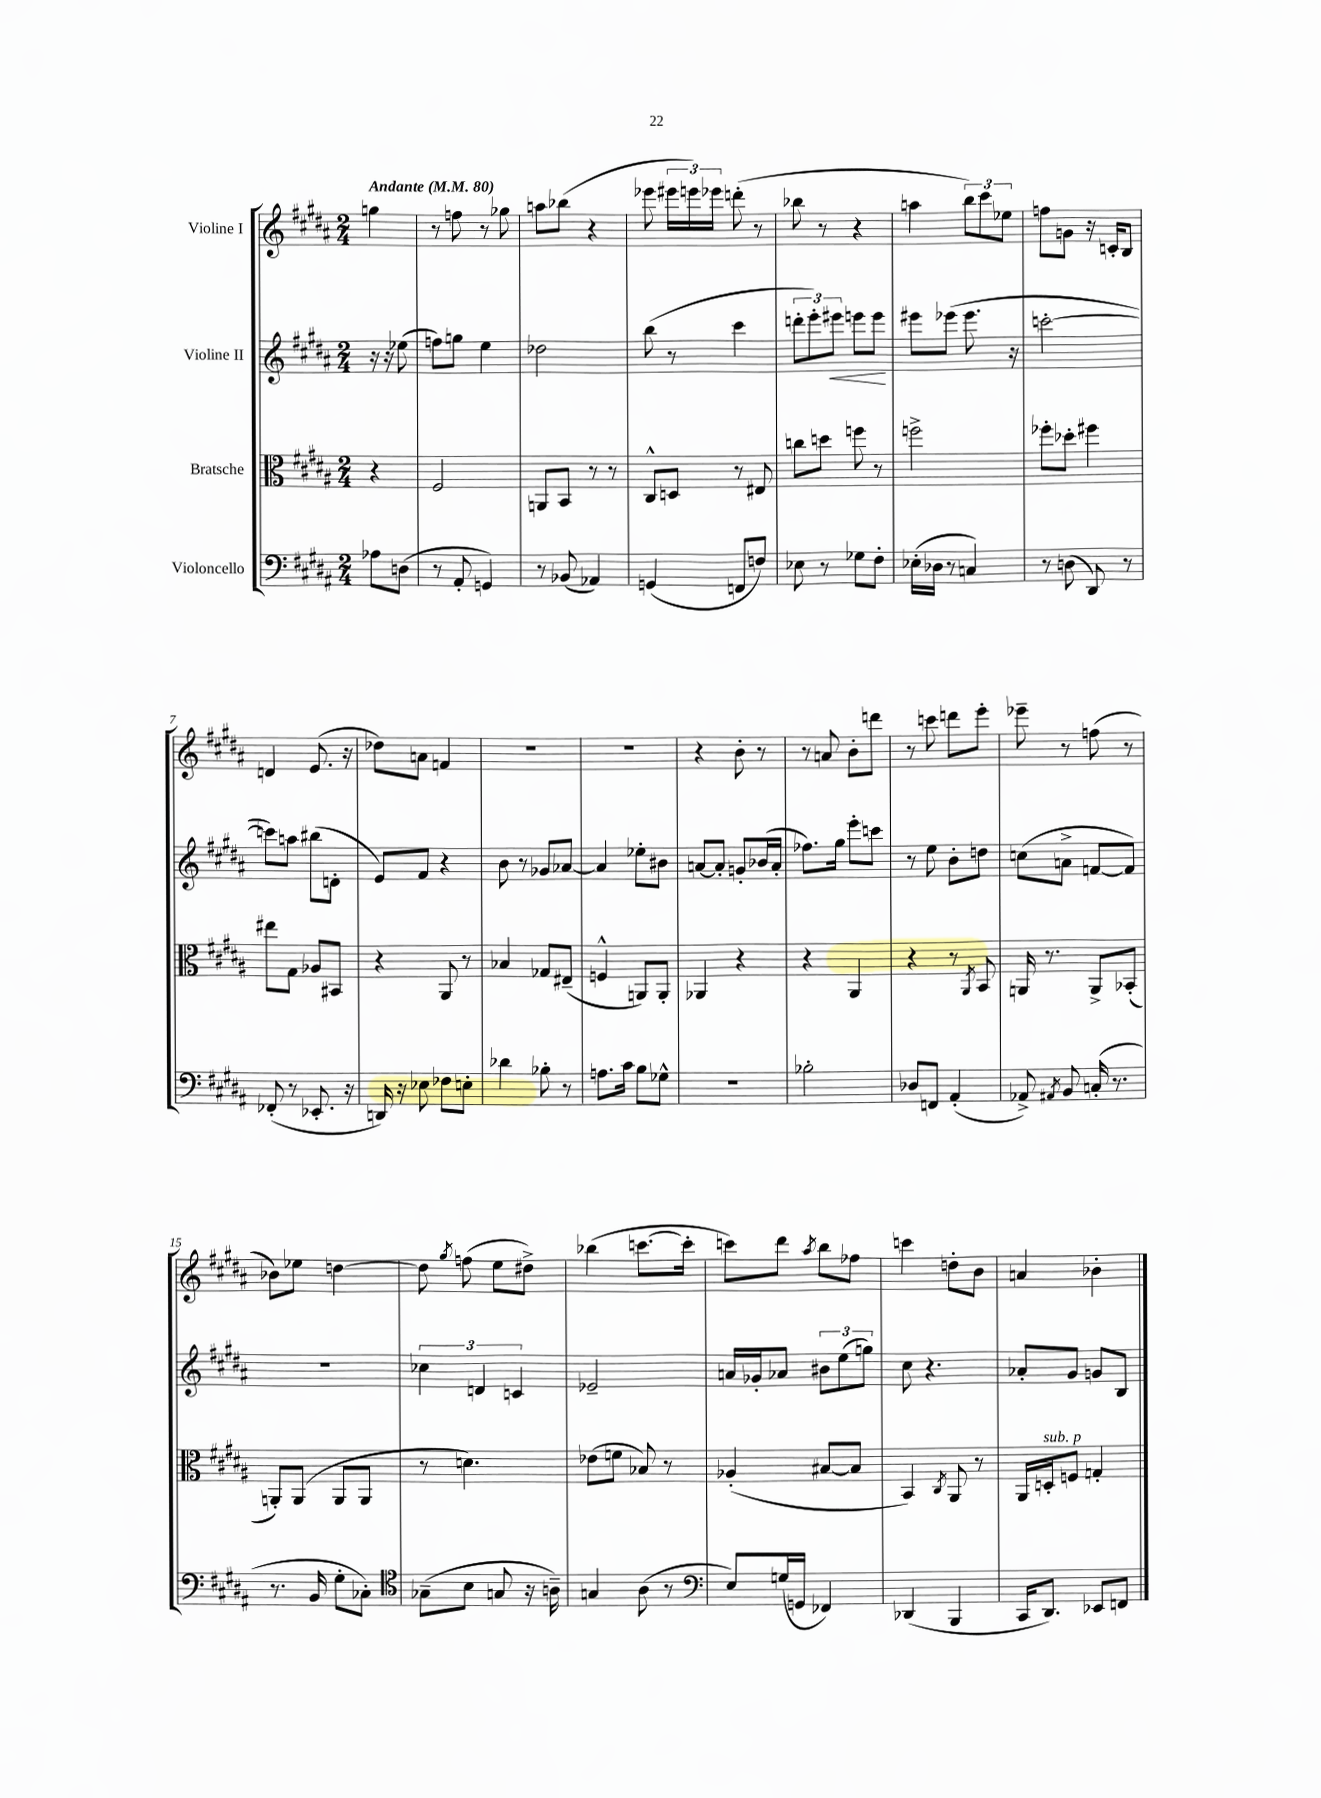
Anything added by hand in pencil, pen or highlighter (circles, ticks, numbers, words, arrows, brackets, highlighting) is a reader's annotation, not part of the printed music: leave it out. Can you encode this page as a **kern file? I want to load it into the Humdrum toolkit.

**kern	**kern	**kern	**kern
*staff4	*staff3	*staff2	*staff1
*clefF4	*clefC3	*clefG2	*clefG2
*k[f#c#g#d#a#]	*k[f#c#g#d#a#]	*k[f#c#g#d#a#]	*k[f#c#g#d#a#]
*M2/4	*M2/4	*M2/4	*M2/4
*MM80	*MM80	*MM80	*MM80
8A-	4r	16r	4gg
.	.	16r	.
(8D	.	(8ee-	.
=	=	=	=
8r	2F#	8ff)	8r
8AA#'	.	8gg	8ff
4GG)	.	4ee	8r
.	.	.	8gg-
=	=	=	=
8r	8AA	2dd-	8aa
(8BB-	8BB	.	(8bb-
4AA-)	8r	.	4r
.	8r	.	.
=	=	=	=
(4GG	8C#^^	(8bb	8eee-
.	8D	8r	24eee#
.	.	.	24eee)
.	.	.	24eee-
8FF	8r	4ccc#	(8ddd'
8F)	8E#	.	8r
=	=	=	=
8E-	8cc	12ddd'	8bb-
.	.	12eee')	.
8r	8dd	.	8r
.	.	12eee#	.
8G-	8ff	8eee	4r
8F#'	8r	8eee	.
=	=	=	=
(16E-'	2ff^	8eee#	4aa
16D-	.	.	.
8r	.	(8eee-	.
4C)	.	8.eee-	12bb)
.	.	.	12ccc#
.	.	.	12ee-
.	.	16r	.
=	=	=	=
8r	8ff-'	[2ccc'	8ff
(8D	8dd-'	.	8g
8DD#)	4ff#	.	16r
.	.	.	16c'
8r	.	.	8B
=	=	=	=
(8FF-'	8ee#	8ccc])	4d
8r	8G#	8aa	.
8.EE-'	8A-	(8bb#	(8.e
.	8BB#	8d'	.
16r	.	.	16r
=	=	=	=
16DD)	4r	8e)	8dd-)
16r	.	.	.
8E-	.	8f#	8a
8F-	8AA#	4r	4f
8E'	8r	.	.
=	=	=	=
4d-	4B-	8b	2r
.	.	8r	.
8B-'	8G-	8g-	.
8r	(8E#~	[8a-	.
=	=	=	=
8.A	4F^^	4a-]	2r
16c#	.	.	.
8B	8AA)	8ee-'	.
8G-^^	8AA'	8b#	.
=	=	=	=
2r	4AA-	[8a	4r
.	.	8a']	.
.	4r	8g'	8b'
.	.	(16b-	8r
.	.	16a'	.
=	=	=	=
2B-'	4r	8.ff-)	8r
.	.	.	8a
.	.	16gg#	.
.	4AA#	8eee'	8b'
.	.	8ccc	8ddd
=	=	=	=
8D-	4r	8r	8r
8FF	.	8ee	8ccc
(4AA#'	8r	8b'	8ddd
.	8qAA#	.	.
.	8BB	8dd	8eee'
=	=	=	=
8AA-^)	16AA	(8cc	8eee-~
.	8.r	.	.
8qAA#	.	.	.
8BB	.	8a^	8r
(16C'	8AA^	[8f	(8ff
8.r	.	.	.
.	(8BB-'	8f])	8r
=	=	=	=
8.r	8AA')	2r	8b-)
.	(8AA	.	8ee-
16BB	.	.	.
8G#'	8AA	.	[4dd
8C-')	8AA	.	.
=	=	=	=
*clefC4	*	*	*
(8G-~	8r	6cc-	8dd]
.	.	.	8qgg#
8B	4.d)	.	(8ff
.	.	6d	.
8G	.	.	8ee
.	.	6c	.
16r	.	.	8dd#^)
16A~)	.	.	.
=	=	=	=
4G	(8e-	2e-~	(4bb-
.	8f	.	.
(8A#	8B-)	.	[8.ccc
8r	8r	.	.
.	.	.	16ccc']
=	=	=	=
*clefF4	*	*	*
8E)	(4A-'	16a	8ccc)
.	.	16g-'	.
(16G	.	8a-	8ddd#
16GG	.	.	.
.	.	.	8qaa#
4FF-)	[8B#	12b#	8bb
.	.	(12ee	.
.	8B#]	.	8ff-
.	.	12gg)	.
=	=	=	=
(4DD-	4BB)	8cc#	4ccc
.	.	4.r	.
.	8qC#	.	.
4BBB	8AA#	.	8dd'
.	8r	.	8b
=	=	=	=
16CC#	16AA#	8a-'	4a
8.DD#)	16D'	.	.
.	8F	8g#	.
8EE-	4G'	8g	4b-'
8FF	.	8B	.
==	==	==	==
*-	*-	*-	*-
